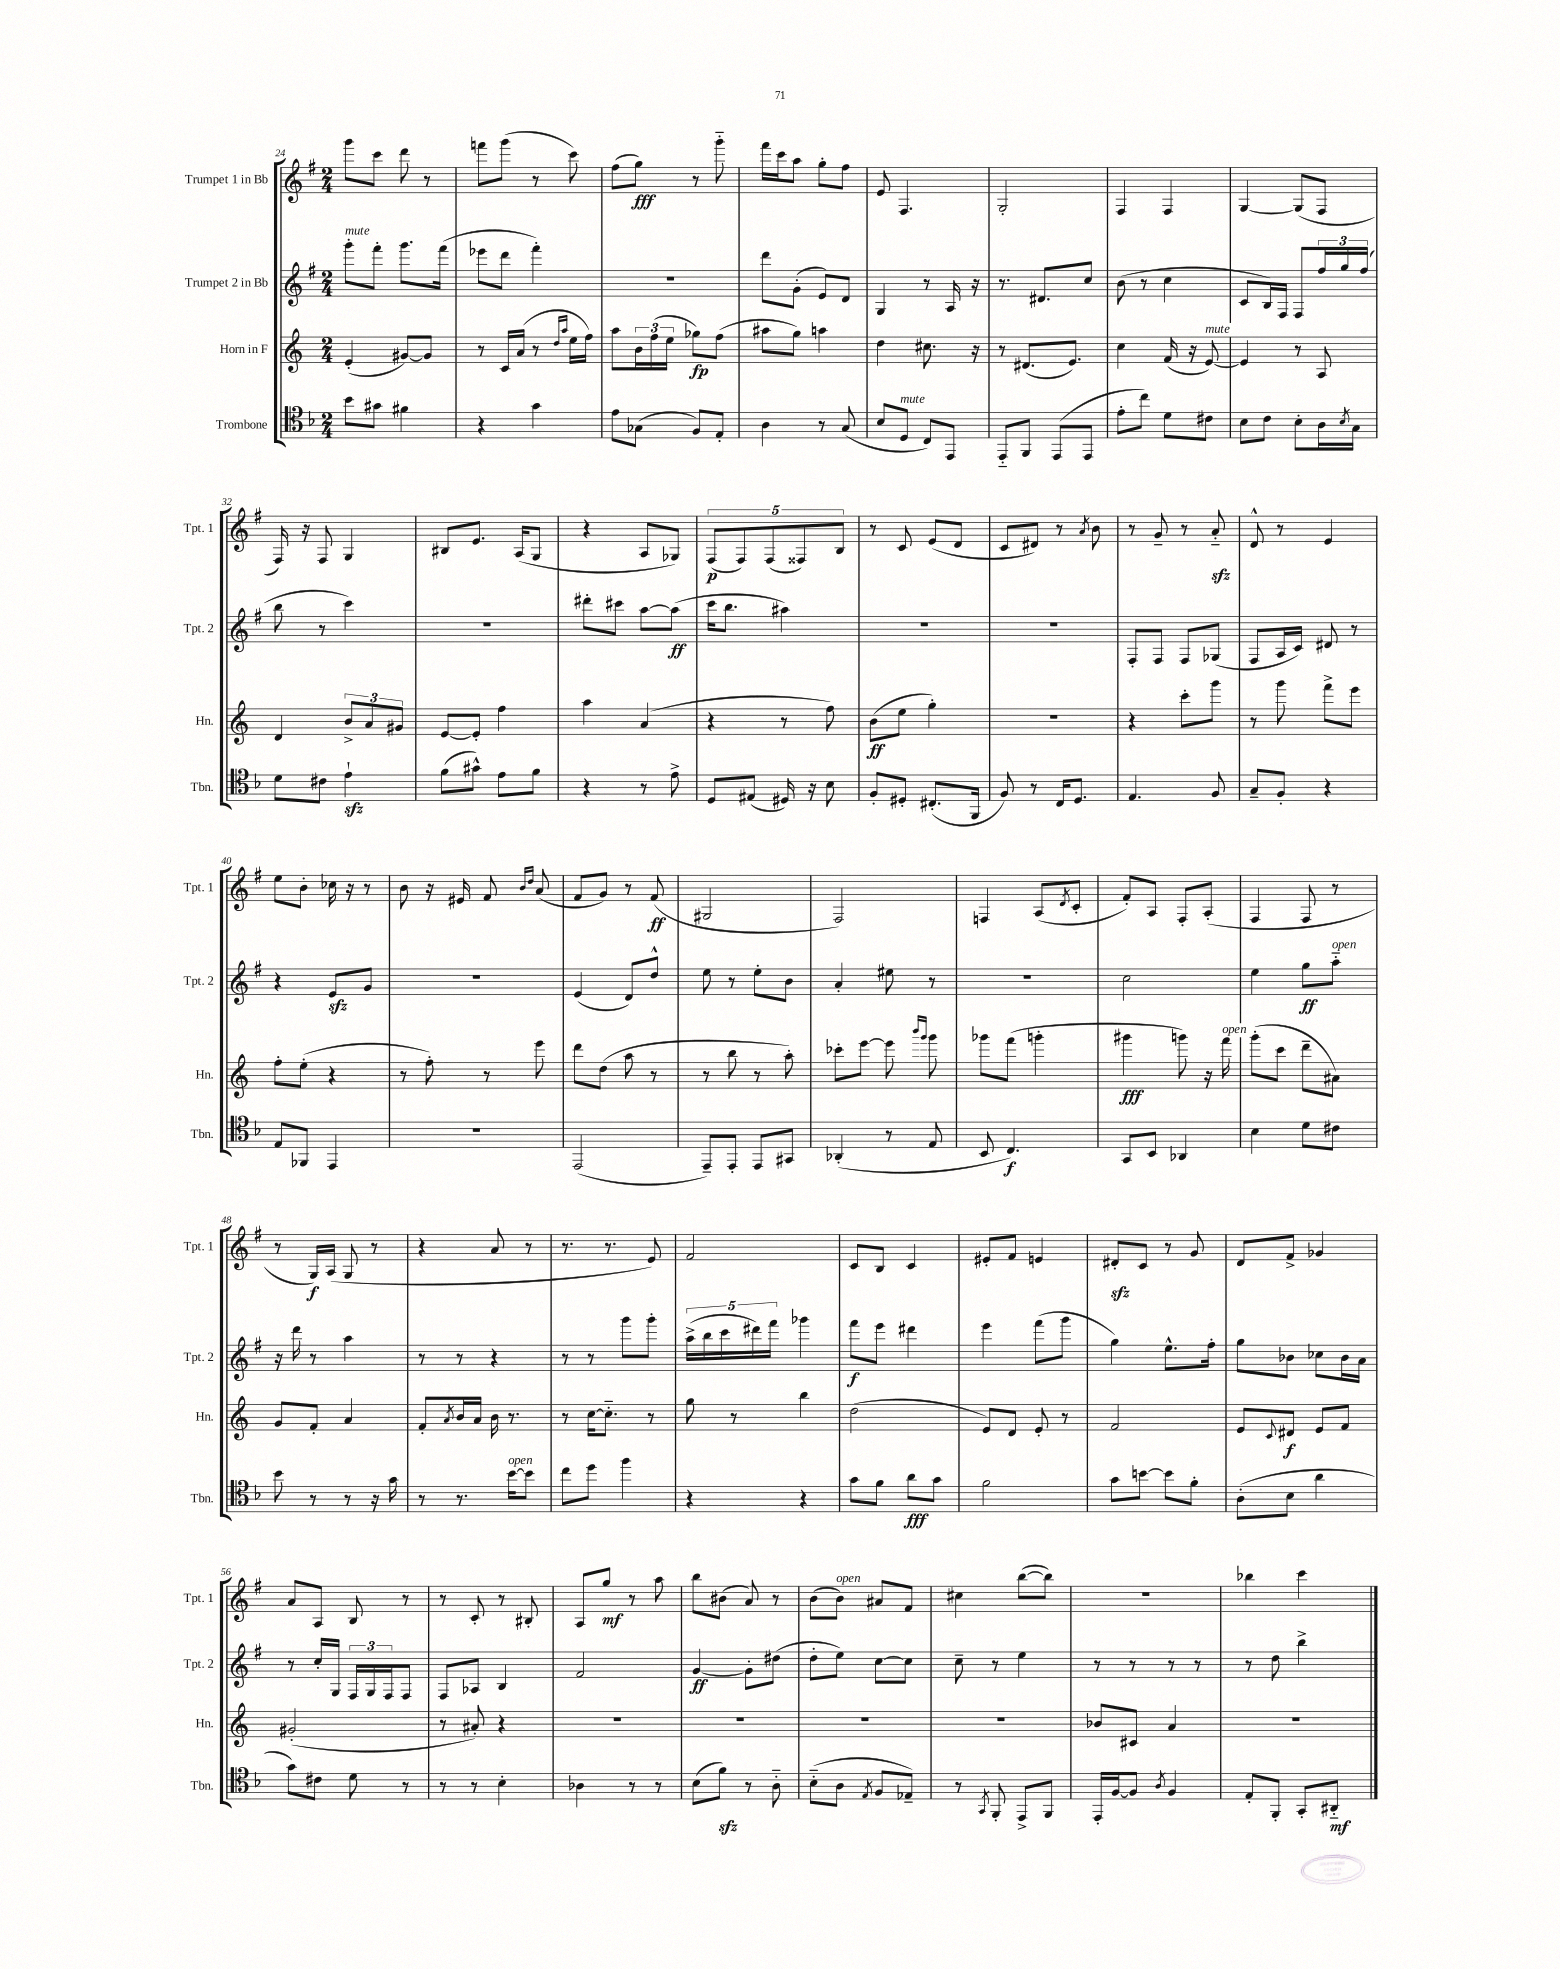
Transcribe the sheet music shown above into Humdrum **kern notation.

**kern	**dynam	**kern	**dynam	**kern	**dynam	**kern	**dynam
*part4	*part4	*part3	*part3	*part2	*part2	*part1	*part1
*staff4	*staff4	*staff3	*staff3	*staff2	*staff2	*staff1	*staff1
*I"Trombone	*	*I"Horn in F	*	*I"Trumpet 2 in Bb	*	*I"Trumpet 1 in Bb	*
*I'Tbn.	*	*I'Hn.	*	*I'Tpt. 2	*	*I'Tpt. 1	*
*clefC4	*	*clefG2	*	*clefG2	*	*clefG2	*
*k[b-]	*	*k[]	*	*k[f#]	*	*k[f#]	*
*M2/4	*	*M2/4	*	*M2/4	*	*M2/4	*
=24	=24	=24	=24	=24	=24	=24	=24
!	!	!	!	!LO:TX:a:i:t=mute	!	!	!
8b-\L	.	(4e'/	.	8ggg'\L	.	8ggg\L	.
8g#X\J	.	.	.	8fff#'\J	.	8ccc\J	.
4f#X\	.	[8g#X/L)	.	8.ggg\L	.	8ddd\	.
.	.	8g#/J]	.	.	.	8r	.
.	.	.	.	(16fff#\Jk	.	.	.
=25	=25	=25	=25	=25	=25	=25	=25
4r	.	8r	.	8eee-X\L	.	8fffn\L	.
.	.	16c/LL	.	8ddd\J	.	(8ggg\J	.
.	.	(16a/JJ	.	.	.	.	.
4g\	.	8r	.	4fff#'\)	.	8r	.
.	.	16qqdd/LL	.	.	.	.	.
.	.	16qqaa/JJ	.	.	.	.	.
.	.	16ee\LL	.	.	.	8ccc\)	.
.	.	16ff\JJ)	.	.	.	.	.
=26	=26	=26	=26	=26	=26	=26	=26
8e\L	.	8aa\L	.	2r	.	(8ff#\L	.
(8G-X\J	.	24b\L	.	.	.	8gg\J)	fff
.	.	(24ff\	.	.	.	.	.
.	.	24ee\JJ	.	.	.	.	.
8F/L)	.	8gg-X\L)	fp	.	.	8r	.
8E'/J	.	(8ff\J	.	.	.	8ggg\	.
=27	=27	=27	=27	=27	=27	=27	=27
4A\	.	8aa#X\L	.	8ddd\L	.	16fff#\LL	.
.	.	.	.	.	.	16ccc\J	.
.	.	8gg\J)	.	(8g'\J	.	8aa\J	.
8r	.	4aan\	.	8e/L)	.	8gg'\L	.
(8G/	.	.	.	8d/J	.	8ff#\J	.
=28	=28	=28	=28	=28	=28	=28	=28
8B-/L	.	4dd\	.	4G/	.	8e/	.
!LO:TX:a:i:t=mute	!	!	!	!	!	!	!
8D/J	.	.	.	.	.	4.F#/	.
8C/L)	.	8.cc#X\	.	8r	.	.	.
8EE/J	.	.	.	16A/	.	.	.
.	.	16r	.	16r	.	.	.
=29	=29	=29	=29	=29	=29	=29	=29
8EE/L	.	8r	.	8.r	.	2G'/	.
8FF/J	.	(8.d#X/L	.	.	.	.	.
.	.	.	.	8.d#X/L	.	.	.
(8EE/L	.	.	.	.	.	.	.
.	.	8.e/J)	.	.	.	.	.
8EE/J	.	.	.	8cc/J	.	.	.
=30	=30	=30	=30	=30	=30	=30	=30
8e'\L	.	4cc\	.	(8b\	.	4F#/	.
8cc\J)	.	.	.	8r	.	.	.
8d\L	.	(16f/	.	4cc\	.	4F#/	.
.	.	16r	.	.	.	.	.
!	!	!LO:TX:a:i:t=mute	!	!	!	!	!
8c#X\J	.	[8e/)	.	.	.	.	.
=31	=31	=31	=31	=31	=31	=31	=31
8B-\L	.	4e/]	.	8c/L	.	[4G/	.
8c\J	.	.	.	16B/L)	.	.	.
.	.	.	.	16F#/JJ	.	.	.
8B-'\L	.	8r	.	8F#/L	.	(8G/L]	.
16A\L	.	8A/	.	24ff#/L	.	8F#/J	.
.	.	.	.	24gg/	.	.	.
8qB-/	.	.	.	.	.	.	.
16G\JJ	.	.	.	.	.	.	.
.	.	.	.	(24ff#/JJ	.	.	.
!!LO:LB:g=z
=32	=32	=32	=32	=32	=32	=32	=32
8d\L	.	4d/	.	8bb\	.	16F#/)	.
.	.	.	.	.	.	16r	.
8c#X\J	.	.	.	8r	.	8F#/	.
4ezz`\	.	12b^/L	.	4ccc\)	.	4G/	.
.	.	12a/	.	.	.	.	.
.	.	12g#X/J	.	.	.	.	.
=33	=33	=33	=33	=33	=33	=33	=33
(8f\L	.	[8e/L	.	2r	.	8B#X/L	.
8g#X^^\J)	.	8e'/J]	.	.	.	8.e/J	.
8e\L	.	4ff\	.	.	.	.	.
.	.	.	.	.	.	(16A/KL	.
8f\J	.	.	.	.	.	8G/J	.
=34	=34	=34	=34	=34	=34	=34	=34
4r	.	4aa\	.	8ddd#X'\L	.	4r	.
.	.	.	.	8ccc#X\J	.	.	.
8r	.	(4a/	.	[8aa\L	.	8A/L	.
8e^\	.	.	.	(8aa\J]	ff	8G-X/J)	.
=35	=35	=35	=35	=35	=35	=35	=35
8D/L	.	4r	.	16ccc\KL	.	(10F#/L	p
.	.	.	.	8.bb\J	.	.	.
.	.	.	.	.	.	10F#/)	.
(8E#X/J	.	.	.	.	.	.	.
.	.	.	.	.	.	(10F#/	.
16D#X/)	.	8r	.	4aa#X\)	.	.	.
.	.	.	.	.	.	10F##X/)	.
16r	.	.	.	.	.	.	.
8B-\	.	8ff\)	.	.	.	.	.
.	.	.	.	.	.	10B/J	.
=36	=36	=36	=36	=36	=36	=36	=36
8F'/L	.	(8b\L	ff	2r	.	8r	.
8D#X'/J	.	8ee\J	.	.	.	8c/	.
(8.C#X'/L	.	4gg'\)	.	.	.	(8e/L	.
.	.	.	.	.	.	8d/J	.
16FF/Jk	.	.	.	.	.	.	.
=37	=37	=37	=37	=37	=37	=37	=37
8F/)	.	2r	.	2r	.	8c/L	.
8r	.	.	.	.	.	8d#X/J)	.
16C/KL	.	.	.	.	.	8r	.
8.D/J	.	.	.	.	.	.	.
.	.	.	.	.	.	8qa/	.
.	.	.	.	.	.	8b\	.
=38	=38	=38	=38	=38	=38	=38	=38
4.E/	.	4r	.	8F#'/L	.	8r	.
.	.	.	.	8F#/J	.	8g~/	.
.	.	8ccc'\L	.	8F#/L	.	8r	.
8F/	.	8ggg\J	.	(8G-X/J	.	8azz/	.
=39	=39	=39	=39	=39	=39	=39	=39
8G~/L	.	8r	.	8F#/L	.	8d^^/	.
8F'/J	.	8ggg\	.	16A/L	.	8r	.
.	.	.	.	16c/JJ)	.	.	.
4r	.	8fff^\L	.	8d#X/	.	4e/	.
.	.	8eee\J	.	8r	.	.	.
!!LO:LB:g=z
=40	=40	=40	=40	=40	=40	=40	=40
8E/L	.	8ff'\L	.	4r	.	8ee\L	.
8FF-X/J	.	(8ee'\J	.	.	.	8b'\J	.
4EE/	.	4r	.	8ezz/L	.	16cc-X\	.
.	.	.	.	.	.	16r	.
.	.	.	.	8g/J	.	8r	.
=41	=41	=41	=41	=41	=41	=41	=41
2r	.	8r	.	2r	.	8b\	.
.	.	8ff'\)	.	.	.	16r	.
.	.	.	.	.	.	16e#X/	.
.	.	8r	.	.	.	8f#/	.
.	.	.	.	.	.	16qqb/LL	.
.	.	.	.	.	.	16qqdd/JJ	.
.	.	8eee\	.	.	.	(8a/	.
=42	=42	=42	=42	=42	=42	=42	=42
(2EE/	.	8ddd\L	.	(4e/	.	8f#/L	.
.	.	(8dd\J	.	.	.	8g/J)	.
.	.	8aa\	.	8d/L)	.	8r	.
.	.	8r	.	8dd^^/J	.	(8f#/	ff
=43	=43	=43	=43	=43	=43	=43	=43
8EE~/L)	.	8r	.	8ee\	.	2G#X/	.
8EE'/J	.	8bb\	.	8r	.	.	.
8EE/L	.	8r	.	8ee'\L	.	.	.
8GG#X/J	.	8aa'\)	.	8b\J	.	.	.
=44	=44	=44	=44	=44	=44	=44	=44
(4AA-X'/	.	8ccc-X'\L	.	4a'/	.	2F#/)	.
.	.	[8eee\J	.	.	.	.	.
8r	.	8eee\]	.	8ee#X\	.	.	.
.	.	16qqbbb/LL	.	.	.	.	.
.	.	16qqggg/JJ	.	.	.	.	.
8E/	.	8ggg\	.	8r	.	.	.
=45	=45	=45	=45	=45	=45	=45	=45
8BB-/	.	8ggg-X\L	.	2r	.	4Fn/	.
4.C/)	f	(8fff\J	.	.	.	.	.
.	.	4gggn'\	.	.	.	(8A/L	.
.	.	.	.	.	.	8qd/	.
.	.	.	.	.	.	8c'/J	.
=46	=46	=46	=46	=46	=46	=46	=46
8GG/L	.	4ggg#X\	fff	2cc\	.	8f#'/L)	.
8BB-/J	.	.	.	.	.	8A/J	.
4AA-X/	.	8gggn\)	.	.	.	8F#'/L	.
.	.	16r	.	.	.	(8A'/J	.
!	!	!LO:TX:a:i:t=open	!	!	!	!	!
.	.	16fff\	.	.	.	.	.
=47	=47	=47	=47	=47	=47	=47	=47
4B-\	.	(8ggg'\L	.	4ee\	.	4F#/	.
.	.	8ccc\J	.	.	.	.	.
8d\L	.	8ddd~\L	.	8gg\L	ff	8F#/	.
!	!	!	!	!LO:TX:a:i:t=open	!	!	!
8c#X\J	.	8a#X\J)	.	8aa\J	.	8r	.
!!LO:LB:g=z
=48	=48	=48	=48	=48	=48	=48	=48
8b-\	.	8g/L	.	16r	.	8r	.
.	.	.	.	16ddd\	.	.	.
8r	.	8f'/J	.	8r	.	16G/LL)	f
.	.	.	.	.	.	(16A/JJ	.
8r	.	4a/	.	4aa\	.	8G/	.
16r	.	.	.	.	.	8r	.
16g\	.	.	.	.	.	.	.
=49	=49	=49	=49	=49	=49	=49	=49
8r	.	8f'/L	.	8r	.	4r	.
.	.	8qa/	.	.	.	.	.
8.r	.	16b/L	.	8r	.	.	.
.	.	16a/JJ	.	.	.	.	.
.	.	16b\	.	4r	.	8a/	.
!LO:TX:a:i:t=open	!	!	!	!	!	!	!
[16b-\KL	.	8.r	.	.	.	.	.
8b-\J]	.	.	.	.	.	8r	.
=50	=50	=50	=50	=50	=50	=50	=50
8cc\L	.	8r	.	8r	.	8.r	.
8dd\J	.	[16cc\KL	.	8r	.	.	.
.	.	8.cc\J]	.	.	.	8.r	.
4ff\	.	.	.	8ggg\L	.	.	.
.	.	8r	.	8ggg'\J	.	8e/)	.
=51	=51	=51	=51	=51	=51	=51	=51
4r	.	8gg\	.	(20aa^\LL	.	2f#/	.
.	.	.	.	20bb\	.	.	.
.	.	.	.	20ccc\	.	.	.
.	.	8r	.	.	.	.	.
.	.	.	.	20ddd#X\)	.	.	.
.	.	.	.	20fff#\JJ	.	.	.
4r	.	4bb\	.	4ggg-X\	.	.	.
=52	=52	=52	=52	=52	=52	=52	=52
8g\L	.	(2dd\	.	8fff#\L	f	8c/L	.
8f\J	.	.	.	8eee\J	.	8B/J	.
8a\L	fff	.	.	4ddd#X\	.	4c/	.
8g\J	.	.	.	.	.	.	.
=53	=53	=53	=53	=53	=53	=53	=53
2f\	.	8e/L)	.	4eee\	.	8e#X'/L	.
.	.	8d/J	.	.	.	8f#/J	.
.	.	8e'/	.	(8fff#\L	.	4en/	.
.	.	8r	.	8ggg\J	.	.	.
=54	=54	=54	=54	=54	=54	=54	=54
8g\L	.	2f/	.	4gg\)	.	8d#Xzz'/L	.
[8bn\J	.	.	.	.	.	8c/J	.
8b\L]	.	.	.	8.ee^^\L	.	8r	.
8f'\J	.	.	.	.	.	8g/	.
.	.	.	.	16ff#'\Jk	.	.	.
=55	=55	=55	=55	=55	=55	=55	=55
(8A'\L	.	8e/L	.	8gg\L	.	8d/L	.
.	.	8qqc/	.	.	.	.	.
8B-\J	.	8d#X/J	f	8b-X\J	.	8f#^/J	.
4a\	.	8e/L	.	8cc-X\L	.	4g-X/	.
.	.	8f/J	.	16b-\L	.	.	.
.	.	.	.	16a\JJ	.	.	.
!!LO:LB:g=z
=56	=56	=56	=56	=56	=56	=56	=56
8g\L)	.	(2g#X'/	.	8r	.	8a/L	.
8c#X\J	.	.	.	16cc'/LL	.	8A/J	.
.	.	.	.	16G/JJ	.	.	.
8d\	.	.	.	24F#/LL	.	8B/	.
.	.	.	.	24G/	.	.	.
.	.	.	.	24F#/J	.	.	.
8r	.	.	.	8F#/J	.	8r	.
=57	=57	=57	=57	=57	=57	=57	=57
8r	.	8r	.	8F#/L	.	8r	.
8r	.	8a#X'/)	.	8A-X/J	.	8c'/	.
4B-'\	.	4r	.	4B/	.	8r	.
.	.	.	.	.	.	8B#X'/	.
=58	=58	=58	=58	=58	=58	=58	=58
4A-X\	.	2r	.	2f#/	.	8A/L	.
.	.	.	.	.	.	8gg/J	mf
8r	.	.	.	.	.	8r	.
8r	.	.	.	.	.	8aa\	.
=59	=59	=59	=59	=59	=59	=59	=59
(8B-\L	.	2r	.	[4g/	ff	8bb\L	.
8fzz\J)	.	.	.	.	.	(8b#X\J	.
8r	.	.	.	8g'\L]	.	8a/)	.
8A\	.	.	.	(8dd#X\J	.	8r	.
=60	=60	=60	=60	=60	=60	=60	=60
(8B-\L	.	2r	.	8dd'\L	.	(8b\L	.
!	!	!	!	!	!	!LO:TX:a:i:t=open	!
8A\J	.	.	.	8ee\J)	.	8b\J)	.
8qE/	.	.	.	.	.	.	.
8F/L	.	.	.	[8cc\L	.	8a#X/L	.
8E-X~/J)	.	.	.	8cc\J]	.	8f#/J	.
=61	=61	=61	=61	=61	=61	=61	=61
8r	.	2r	.	8cc~\	.	4cc#X\	.
8qGG/	.	.	.	.	.	.	.
8FF'/	.	.	.	8r	.	.	.
8EE^/L	.	.	.	4ee\	.	([8bb\L	.
8FF/J	.	.	.	.	.	8bb\J])	.
=62	=62	=62	=62	=62	=62	=62	=62
16EE'/LL	.	8b-X/L	.	8r	.	2r	.
[16F/J	.	.	.	.	.	.	.
8F/J]	.	8c#X/J	.	8r	.	.	.
8qA/	.	.	.	.	.	.	.
4F/	.	4a/	.	8r	.	.	.
.	.	.	.	8r	.	.	.
=63	=63	=63	=63	=63	=63	=63	=63
8E'/L	.	2r	.	8r	.	4bb-X\	.
8FF'/J	.	.	.	8dd\	.	.	.
8GG'/L	.	.	.	4bb^\	.	4ccc\	.
8AA#X/J	mf	.	.	.	.	.	.
==	==	==	==	==	==	==	==
*-	*-	*-	*-	*-	*-	*-	*-
